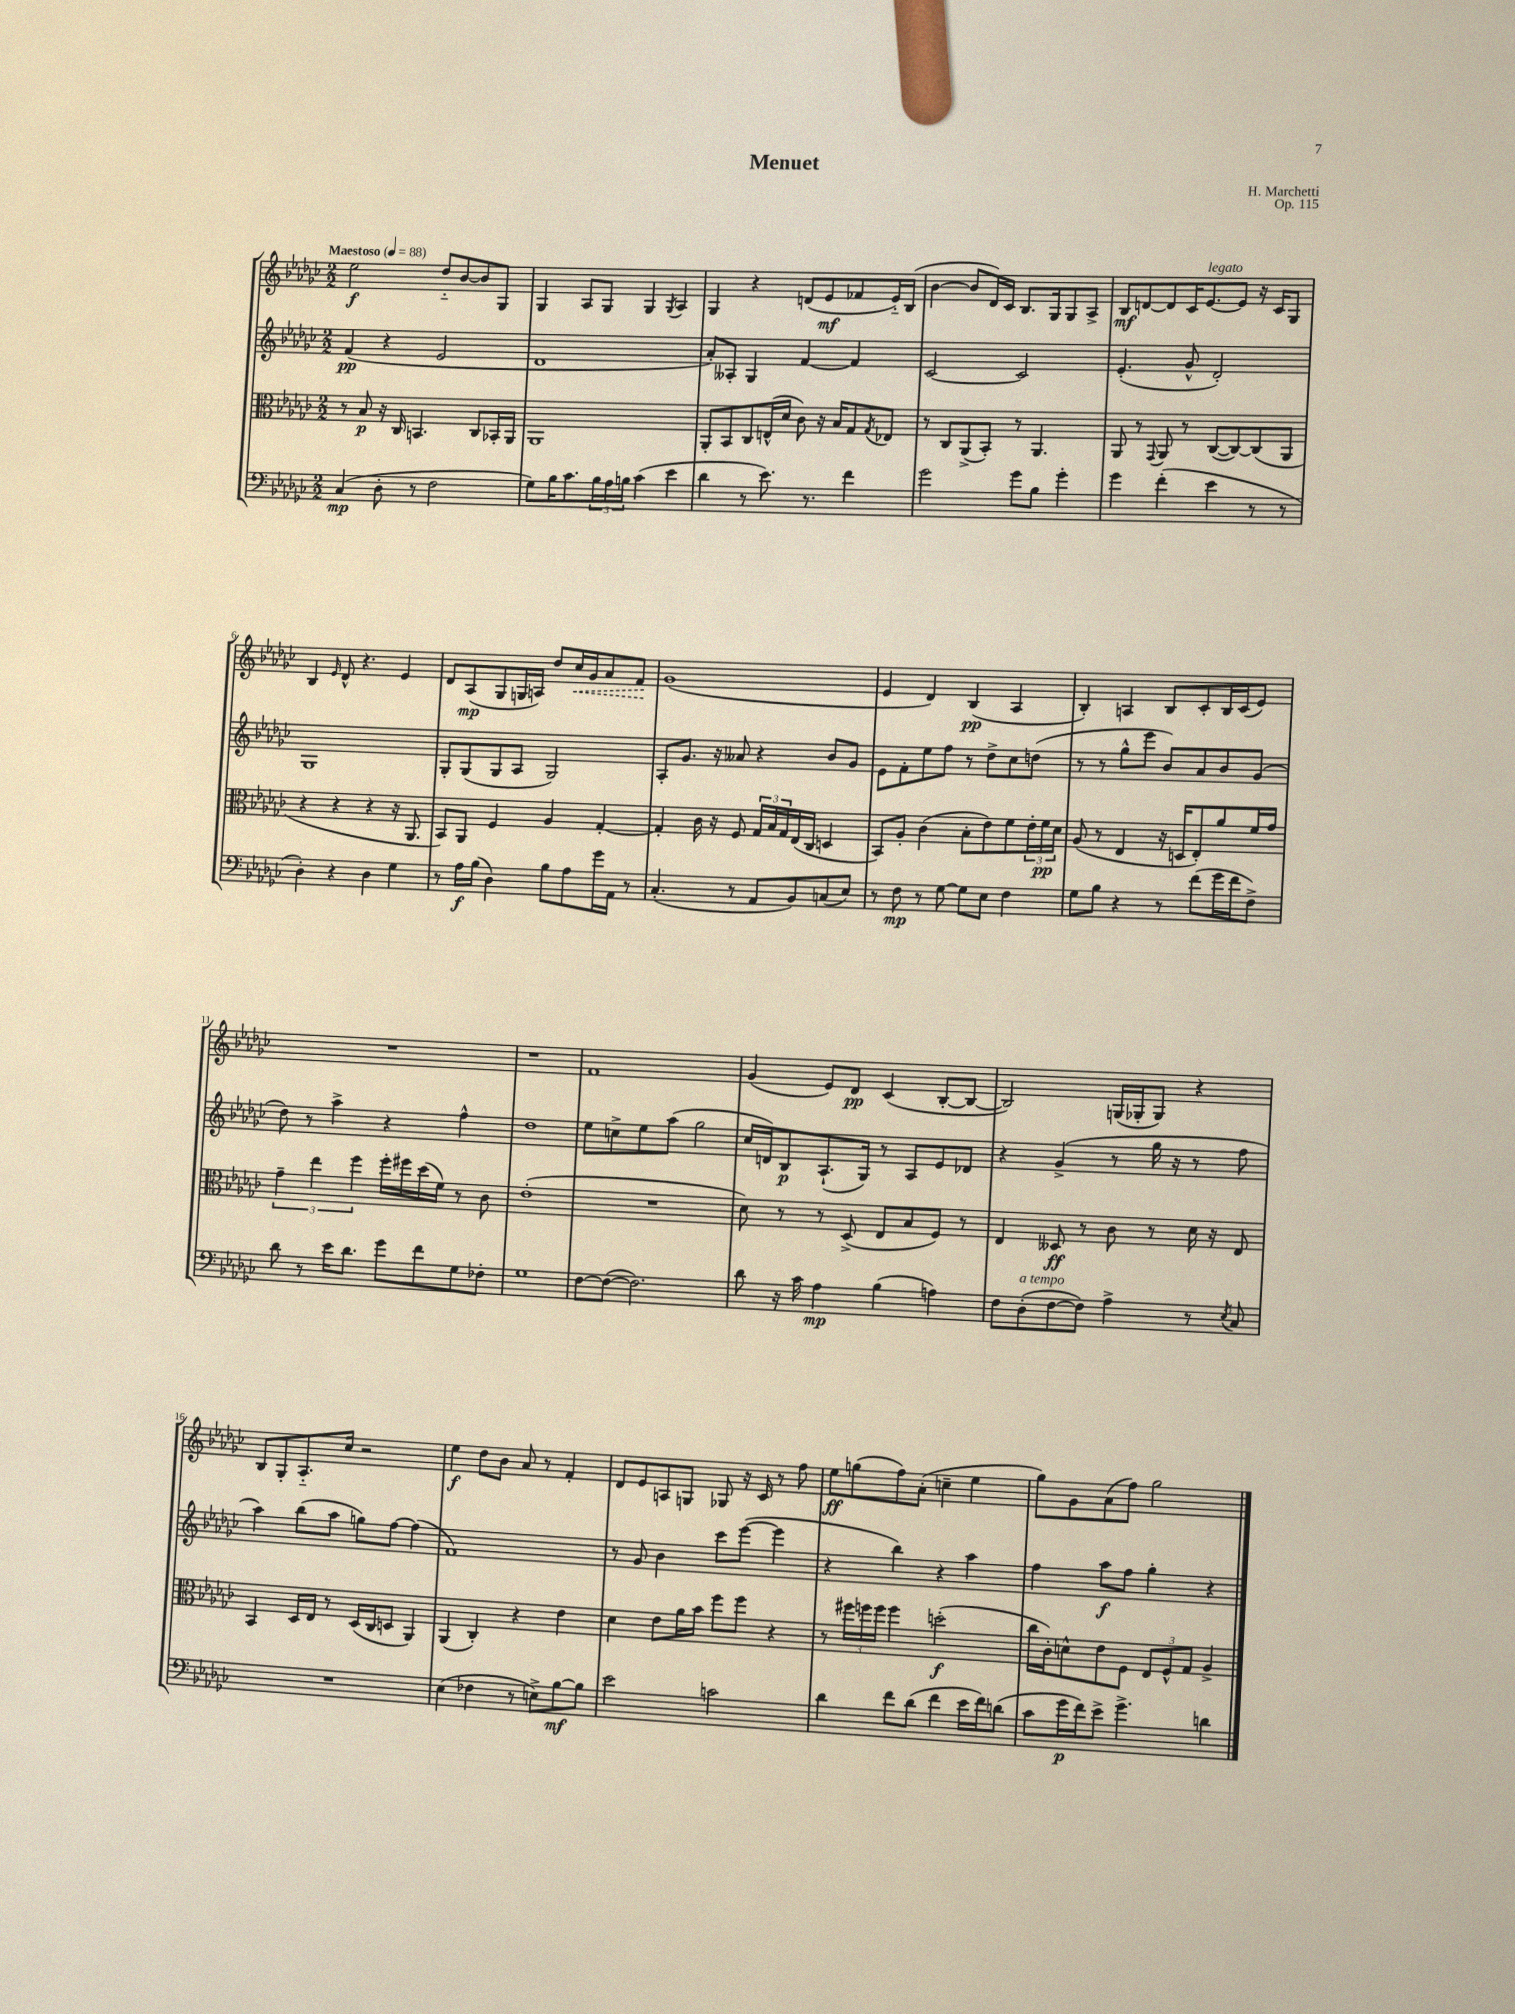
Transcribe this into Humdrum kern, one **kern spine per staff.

**kern	**dynam	**kern	**dynam	**kern	**dynam	**kern	**dynam
*part4	*part4	*part3	*part3	*part2	*part2	*part1	*part1
*staff4	*staff4	*staff3	*staff3	*staff2	*staff2	*staff1	*staff1
*clefF4	*	*clefC3	*	*clefG2	*	*clefG2	*
*k[b-e-a-d-g-c-]	*	*k[b-e-a-d-g-c-]	*	*k[b-e-a-d-g-c-]	*	*k[b-e-a-d-g-c-]	*
*M2/2	*	*M2/2	*	*M2/2	*	*M2/2	*
*MM88	*	*MM88	*	*MM88	*	*MM88	*
=1	=1	=1	=1	=1	=1	=1	=1
!	!	!	!	!	!	!LO:TX:a:B:t=Maestoso	!
(4C-/	mp	8r	.	(4f/	pp	2ee-\	f
.	.	8B-/	p	.	.	.	.
8D-'\	.	16r	.	4r	.	.	.
.	.	16C-/	.	.	.	.	.
8r	.	4.BBn/	.	.	.	.	.
2F\	.	.	.	2e-/	.	8dd-/L	.
.	.	.	.	.	.	[8b-/	.
.	.	8C-/L	.	.	.	8b-/]	.
.	.	16BB-X'/L	.	.	.	8G-/J	.
.	.	16AA-/JJ	.	.	.	.	.
=2	=2	=2	=2	=2	=2	=2	=2
8G-\L)	.	1AA-	.	1d-	.	4G-/	.
16B-\K	.	.	.	.	.	.	.
8.c-\	.	.	.	.	.	.	.
.	.	.	.	.	.	8A-/L	.
24B-\L	.	.	.	.	.	8G-/J	.
24A-\	.	.	.	.	.	.	.
24Bn\JJ	.	.	.	.	.	.	.
(4c-\	.	.	.	.	.	4G-/	.
.	.	.	.	.	.	8qG-/	.
4e-\	.	.	.	.	.	4A-/	.
=3	=3	=3	=3	=3	=3	=3	=3
4d-\	.	8AA-'/L	.	8a-'/L)	.	4G-/	.
.	.	8BB-/	.	8A--X'/J	.	.	.
8r	.	8C-/	.	4G-/	.	4r	.
8.e-\)	.	(16En^^/L	.	.	.	.	.
.	.	16d-/JJ	.	.	.	.	.
.	.	8c-\)	.	[4f/	.	(8dn/L	.
8.r	.	.	.	.	.	.	.
.	.	16r	.	.	.	8e-/	mf
.	.	16B-/KL	.	.	.	.	.
4f\	.	8G-/	.	4f/]	.	8f-X/	.
.	.	8qG-/	.	.	.	.	.
.	.	8E-X/J	.	.	.	16e-/L)	.
.	.	.	.	.	.	(16B-/JJ	.
=4	=4	=4	=4	=4	=4	=4	=4
2g-\	.	8r	.	[2c-/	.	[4b-\	.
.	.	8C-/L	.	.	.	.	.
.	.	(8AA-^/	.	.	.	8b-/L]	.
.	.	8BB-'/J)	.	.	.	16d-/L)	.
.	.	.	.	.	.	16c-/JJ	.
8g-\L	.	8r	.	2c-/]	.	8.B-/L	.
8B-\J	.	4.AA-/	.	.	.	.	.
.	.	.	.	.	.	16G-/k	.
4g-'\	.	.	.	.	.	8G-/	.
.	.	.	.	.	.	8A-^/J	.
=5	=5	=5	=5	=5	=5	=5	=5
4g-\	.	8AA-/	.	(4.e-'/	.	8B-/L	mf
.	.	8r	.	.	.	[8dn/	.
.	.	8qqGG-/	.	.	.	.	.
(4f'\	.	8AA-/	.	.	.	8d/]	.
.	.	8r	.	8g-^^/	.	16c-/K	.
!	!	!	!	!	!	!LO:TX:a:i:t=legato	!
.	.	.	.	.	.	[8.e-/	.
4e-\	.	([8C-/L	.	2d-'/)	.	.	.
.	.	8C-/_)	.	.	.	8e-/J]	.
8r	.	(8C-/]	.	.	.	16r	.
.	.	.	.	.	.	16c-/KL	.
8r	.	8AA-/J	.	.	.	8G-/J	.
!!LO:LB:g=z
=6	=6	=6	=6	=6	=6	=6	=6
4D-'\)	.	4r	.	1G-	.	4B-/	.
.	.	.	.	.	.	16qqe-/	.
4r	.	4r	.	.	.	8d-^^/	.
.	.	.	.	.	.	4.r	.
4D-\	.	4r	.	.	.	.	.
4G-\	.	16r	.	.	.	4e-/	.
.	.	8.AA-/	.	.	.	.	.
=7	=7	=7	=7	=7	=7	=7	=7
8r	.	8BB-/L)	.	8G-'/L	.	8d-/L	.
16A-\LL	f	8AA-/J	.	(8G-/	.	(8A-/	mp
(16B-\JJ	.	.	.	.	.	.	.
4D-\)	.	4F/	.	8G-/	.	8G-/	.
.	.	.	.	8A-/J	.	16Gn/L	.
.	.	.	.	.	.	16An/JJ)	.
8B-\L	.	4A-/	.	2G-/)	.	8dd-/L	.
!	!	!	!	!	!	!	!LO:HP:b
8A-\	.	.	.	.	.	16cc-/L	<
.	.	.	.	.	.	16g-/J	.
16g-\L	.	[4G-'/	.	.	.	8a-/	.
16AA-\JJ	.	.	.	.	.	.	.
8r	.	.	.	.	.	8f/J	.
.	.	.	.	.	.	.	[
=8	=8	=8	=8	=8	=8	=8	=8
(4.C-'/	.	4G-'/]	.	8A-'/L	.	(1g-	.
.	.	.	.	8.g-/J	.	.	.
.	.	16c-\	.	.	.	.	.
.	.	16r	.	16r	.	.	.
8r	.	8F/	.	8a--X/	.	.	.
8AA-/L	.	24G-/LL	.	4r	.	.	.
.	.	24B-/	.	.	.	.	.
.	.	24G-/	.	.	.	.	.
8BB-/)	.	(16E-/	.	.	.	.	.
.	.	16C-/JJ	.	.	.	.	.
(8Cn/	.	4Dn/	.	8b-/L	.	.	.
8E-/J)	.	.	.	8g-/J	.	.	.
=9	=9	=9	=9	=9	=9	=9	=9
8r	.	8BB-/L)	.	8e-\L	.	4e-/	.
8F\	mp	8A-'/J	.	8f'\	.	.	.
8r	.	(4c-\	.	8ee-\	.	4d-/)	.
[8G-\	.	.	.	8ff\J	.	.	.
8G-\L]	.	8B-'\L	.	8r	.	(4B-/	pp
8E-\J	.	8e-\)	.	8dd-^\L	.	.	.
4F\	.	8f\	.	8cc-\	.	4A-/	.
.	.	24e-'\L	.	(8ddn\J	.	.	.
.	.	24f\	pp	.	.	.	.
.	.	24d-\JJ	.	.	.	.	.
=10	=10	=10	=10	=10	=10	=10	=10
8G-\L	.	(8A-/	.	8r	.	4B-'/)	.
8B-\J	.	8r	.	8r	.	.	.
4r	.	4E-/	.	8gg-^^\L	.	4An/	.
.	.	.	.	8eee-\J	.	.	.
8r	.	16r	.	8b-/L)	.	8B-/L	.
.	.	16Dn/KL	.	.	.	.	.
(8f\L	.	8E-'/)	.	8a-/	.	8c-'/	.
16g-\L	.	8a-/	.	8b-/	.	16B-/L	.
16f\J	.	.	.	.	.	(16c-/J	.
8F^\J)	.	16f/L	.	(8g-/J	.	8e-/J)	.
.	.	16g-/JJ	.	.	.	.	.
!!LO:LB:g=z
=11	=11	=11	=11	=11	=11	=11	=11
8d-\	.	6g-~\	.	8dd-\)	.	1r	.
8r	.	.	.	8r	.	.	.
.	.	6ee-\	.	.	.	.	.
16e-\KL	.	.	.	4aa-^\	.	.	.
8.d-\J	.	.	.	.	.	.	.
.	.	6ff\	.	.	.	.	.
8g-\L	.	16ff'\LL	.	4r	.	.	.
.	.	16ff#X\	.	.	.	.	.
8f\	.	(16dd-\	.	.	.	.	.
.	.	16f\JJ)	.	.	.	.	.
8G-\	.	8r	.	4ff^^\	.	.	.
8F-X'\J	.	8c-\	.	.	.	.	.
=12	=12	=12	=12	=12	=12	=12	=12
1G-	.	(1e-'	.	1dd-	.	1r	.
=13	=13	=13	=13	=13	=13	=13	=13
[8F\L	.	1r	.	8ee-\L	.	1f	.
(8F\J_	.	.	.	8ccn^\	.	.	.
2.F\])	.	.	.	8ee-\	.	.	.
.	.	.	.	(8aa-\J	.	.	.
.	.	.	.	2gg-\	.	.	.
=14	=14	=14	=14	=14	=14	=14	=14
8d-\	.	8d-\)	.	16cc-/LL	.	(4g-/	.
.	.	.	.	16dn/J)	.	.	.
16r	.	8r	.	8B-/	p	.	.
16c-\	.	.	.	.	.	.	.
4A-\	mp	8r	.	(8.A-`/	.	8e-/L)	.
.	.	(8D-^/	.	.	.	8d-/J	pp
.	.	.	.	16G-/Jk)	.	.	.
(4B-\	.	8E-/L	.	8r	.	(4c-/	.
.	.	8B-/	.	8A-/L	.	.	.
4An\)	.	8F/J)	.	8e-/	.	[8B-'/L	.
.	.	8r	.	8d-X/J	.	8B-/J_	.
=15	=15	=15	=15	=15	=15	=15	=15
8F\L	.	4E-/	.	4r	.	2B-/])	.
!LO:TX:a:i:t=a tempo	!	!	!	!	!	!	!
(8D-'\	.	.	.	.	.	.	.
[8F\	.	8D--X/	ff	(4g-^/	.	.	.
8F\J])	.	8r	.	.	.	.	.
4A-^\	.	8c-\	.	8r	.	(16Gn/LL	.
.	.	.	.	.	.	16G-X'/J	.
.	.	8r	.	16gg-\	.	8G-/J)	.
.	.	.	.	16r	.	.	.
8r	.	16d-\	.	8r	.	4r	.
.	.	16r	.	.	.	.	.
8qE-/	.	.	.	.	.	.	.
8C-/	.	8E-/	.	8ff\	.	.	.
!!LO:LB:g=z
=16	=16	=16	=16	=16	=16	=16	=16
1r	.	4BB-/	.	4aa-\)	.	8B-/L	.
.	.	.	.	.	.	8G-'/	.
.	.	16D-/LL	.	(8bb-\L	.	8.A-/	.
.	.	16E-/JJ	.	.	.	.	.
.	.	8r	.	8aa-\J	.	.	.
.	.	.	.	.	.	16cc-/Jk	.
.	.	(16D-/LL	.	8ggn\L)	.	2r	.
.	.	16C-/J	.	.	.	.	.
.	.	8Dn/J	.	[8ff\J	.	.	.
.	.	4AA-/)	.	(4ff\]	.	.	.
=17	=17	=17	=17	=17	=17	=17	=17
(4E-\	.	(4AA-/	.	1f)	.	4ee-\	f
4F-X\	.	4C-'/)	.	.	.	8dd-\L	.
.	.	.	.	.	.	8b-\J	.
8r	.	4r	.	.	.	8a-/	.
8En^\L)	.	.	.	.	.	8r	.
[8B-\	mf	4e-\	.	.	.	4f'/	.
8B-\J]	.	.	.	.	.	.	.
=18	=18	=18	=18	=18	=18	=18	=18
2e-\	.	4d-\	.	8r	.	8d-/L	.
.	.	.	.	8g-/	.	8e-/	.
.	.	8e-\L	.	4b-\	.	8An/	.
.	.	16a-\L	.	.	.	8Gn/J	.
.	.	16b-\JJ	.	.	.	.	.
2cn\	.	8ff\L	.	8ccc-\L	.	8G-X/	.
.	.	8ff\J	.	([8eee-\J	.	16r	.
.	.	.	.	.	.	16c-/	.
.	.	4r	.	4eee-\]	.	8r	.
.	.	.	.	.	.	8ff\	.
=19	=19	=19	=19	=19	=19	=19	=19
4d-\	.	8r	.	4r	.	8ee-\L	ff
.	.	24ff#X\LL	.	.	.	(8ggn\	.
.	.	24ffn\	.	.	.	.	.
.	.	24ff\JJ	.	.	.	.	.
8f\L	.	4ff\	.	4bb-\)	.	8ff\)	.
(8d-\J	.	.	.	.	.	(8a-'\J	.
4f\	.	(2ddn'\	f	4r	.	4ccn~\	.
16e-\LL	.	.	.	4aa-\	.	4ee-\	.
16f\J)	.	.	.	.	.	.	.
(8dn\J	.	.	.	.	.	.	.
=20	=20	=20	=20	=20	=20	=20	=20
8c-\L	.	16cc-\LL	.	4ff\	.	8gg-\L)	.
.	.	16c-'\J)	.	.	.	.	.
16g-\L	p	8dn^^\	.	.	.	8g-\	.
16f\J)	.	.	.	.	.	.	.
8e-^\J	.	8e-\	.	8aa-\L	f	(8a-\	.
4.g-^\	.	8F\J	.	8ff\J	.	8ff\J)	.
.	.	12E-/L	.	4gg-'\	.	2gg-\	.
.	.	12F^^/	.	.	.	.	.
.	.	12G-/J	.	.	.	.	.
4dn\	.	4A-^/	.	4r	.	.	.
==	==	==	==	==	==	==	==
*-	*-	*-	*-	*-	*-	*-	*-
